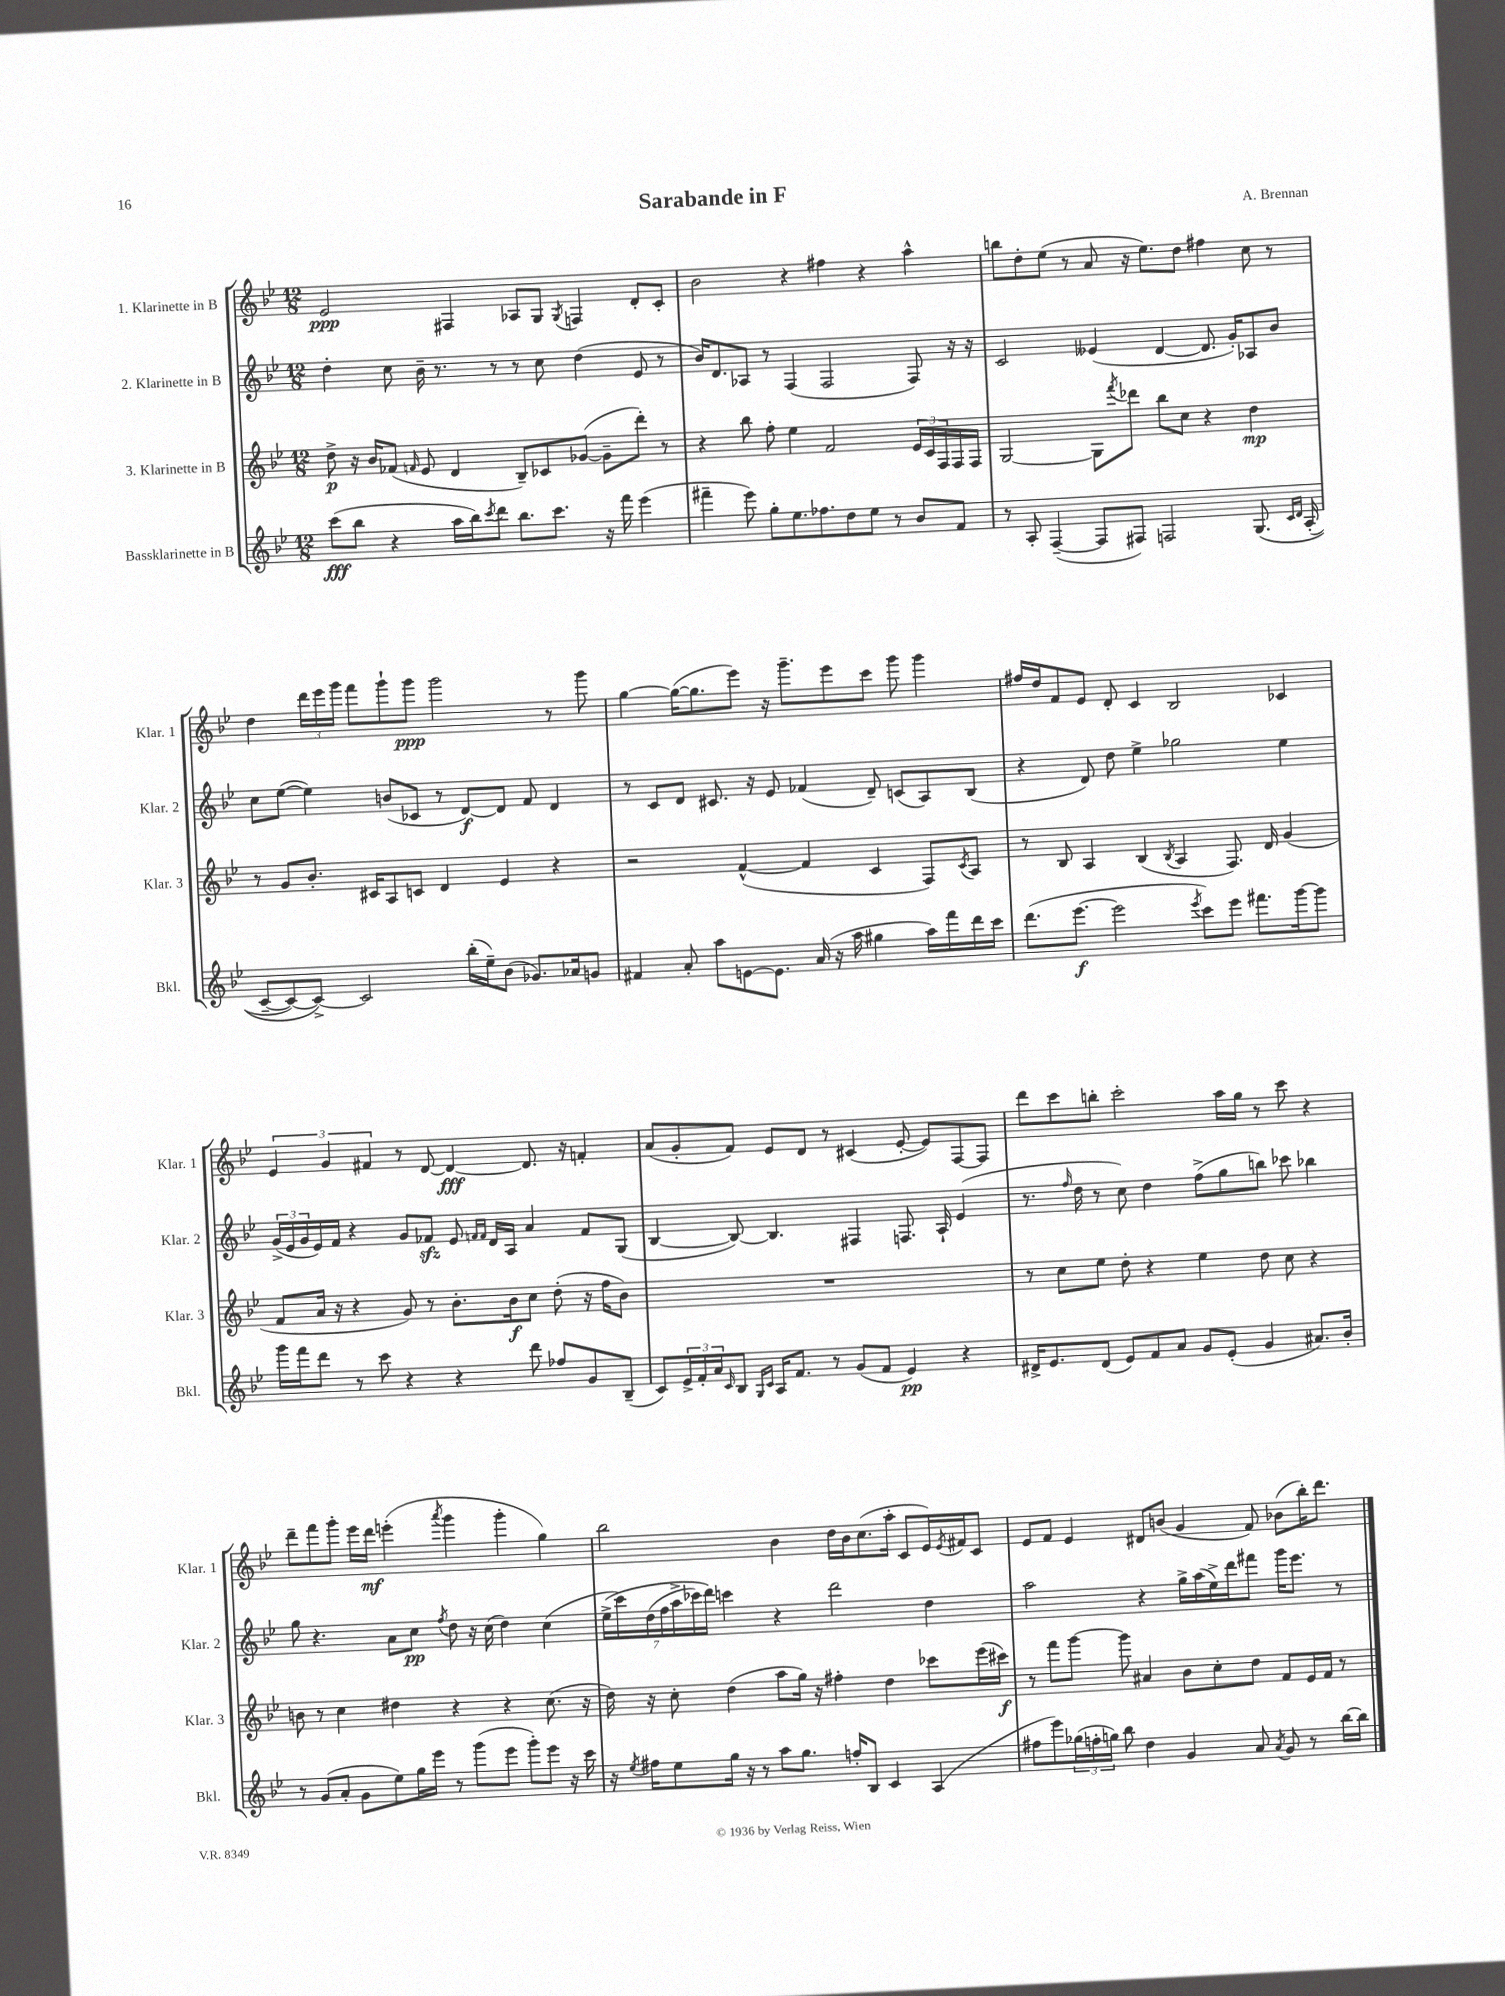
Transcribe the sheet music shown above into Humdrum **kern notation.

**kern	**kern	**kern	**kern
*staff4	*staff3	*staff2	*staff1
*clefG2	*clefG2	*clefG2	*clefG2
*k[b-e-]	*k[b-e-]	*k[b-e-]	*k[b-e-]
*M12/8	*M12/8	*M12/8	*M12/8
(8ccc\L	8dd^\	4dd'\	2e-/
8bb-\J	16r	.	.
.	16b-/LK	.	.
4r	(8f-/J	8cc\	.
.	16qqf/	.	.
.	8e-/	16b-~\	.
.	.	8.r	.
16aa\LL	4d/	.	4F#/
16bb-\J)	.	.	.
8qccc/	.	.	.
8ddd\J	.	8r	.
8.bb-\L	8B-~/L)	8r	8A-/L
.	8c-/	8cc\	8G/J
8.ccc\J	.	.	.
.	.	.	8qG/
.	([8g-/J	(4dd\	4F/
16r	8g-~\]L	.	.
16fff\	.	.	.
(4eee-\	8ddd'\J)	8e-/	8d'/L
.	8r	8r	8c'/J
=	=	=	=
4fff#~\	4r	16b-/LK)	2b-\
.	.	8.d/	.
8eee-\)	8bb-\	8A-/J	.
8gg'\L	8ff'\	8r	.
8.ee-\	4ee-\	(4F/	4r
8.ff-\	.	.	.
.	2f/	2F/	4ff#\
8dd\	.	.	.
8ee-\J	.	.	4r
8r	.	.	.
8b-/L	24e-/LL	8F/)	4aa^^\
.	24c/	.	.
.	24F/	.	.
8f/J	16F/	16r	.
.	16F/JJ	16r	.
=	=	=	=
8r	[2G/	2c/	8bb\L
8A'/	.	.	8dd'\
([4F~/	.	.	(8ee-\J
.	.	.	8r
8F/]L	8G\]L	(4e--/	8a/
.	8qfff/	.	.
8F#/J)	8ddd-\J	.	16r
.	.	.	8.ee-\L)
2F/	8bb-\L	[4d/	.
.	8cc\J	.	8dd\J
.	4r	8.d/]	4ff#\
.	.	16g'/LK)	.
&(8.G/	4dd\	8A-/	8cc\
.	.	8b-/J	8r
16qqc/LL	.	.	.
16qqd/JJ	.	.	.
(16A'/	.	.	.
=	=	=	=
[8c~/L	8r	8cc\L	4dd\
8c/_)	8g/L	([8ee-\J	.
8c^/_J&)	8.b-'/J	4ee-\])	24ddd\LL
.	.	.	24eee-\
.	.	.	24ggg\JJ
2c/]	.	.	8fff\L
.	16c#/LK	.	.
.	8A/	(8b/L	8ggg`\
.	8c/J	8c-/J	8ggg\J
.	4d/	8r	2ggg\
(16bb-'\LL	.	[8d/L)	.
16ee-~\J)	.	.	.
(8b-\J	4e-/	8d/]J	.
8.g-/L)	.	8f/	.
.	4r	4d/	8r
16a-/k	.	.	.
8g/J	.	.	8ggg\
=	=	=	=
4f#/	2r	8r	[4gg\
.	.	8c/L	.
8a'/	.	8d/J	(16gg\_LK
.	.	.	8.gg\]
8aa\L	.	8.c#/	.
[8e\	([4f^^/	.	8eee-\J)
.	.	16r	.
8.e\]J	.	8e-/	16r
.	.	.	8.ggg~\L
.	4f/]	(4f-/	.
(16a/	.	.	.
16r	.	.	8eee-\
16aa\	.	.	.
4gg#\	4c/	8d~/)	8ccc\J
.	.	(8c/L	8ggg\
16aa\LL)	8F/L)	8A/)	4ggg\
16fff\	.	.	.
.	8qc/	.	.
16ddd\	8A/J	(8B-/J	.
16ccc\JJ	.	.	.
=	=	=	=
(8.ddd\L	8r	4r	16ff#/LL
.	.	.	16dd/J
.	8B-/	.	8f/
[8.eee-\J	.	.	.
.	4A/	8d/)	8e-/J
2eee-\]	.	8dd\	8d'/
.	(4B-/	4ee-^\	4c/
.	8qB-/	.	.
.	4A/	2gg-\	2B-/
8qeee-/	.	.	.
8ccc\L)	.	.	.
8eee-\J	8.F/)	.	.
8.fff#\L	.	.	.
.	16d/	.	.
.	(4g/	4ee-\	4c-/
[16ggg\k	.	.	.
8ggg\]J	.	.	.
=	=	=	=
16ggg\LL	8f/L	(24g^/LL	6e-/
.	.	24e-/	.
16fff\J	.	.	.
.	.	24g/	.
8ddd\J	16a/Jk	16e-/)	.
.	.	.	6g/
.	16r	16f/JJ	.
8r	4r	4r	.
.	.	.	6f#/
8ccc\	.	.	.
4r	8g/)	8g/L	8r
.	8r	8f-/J	[8d/
4r	8.b-'\L	8e-/	4d/_
.	.	16qqf/LL	.
.	.	16qqf/JJ	.
.	.	16d/LL	.
.	16b-\k	16A/JJ	.
8ddd\	8cc\J	4a/	8.d/]
8ff-/L	(8dd'\	.	.
.	.	.	16r
8g/	16r	8f/L	4f'/
.	16ff\LK	.	.
(8B-~/J	8b-\J)	(8G/J	.
=	=	=	=
8c/L)	1.r	[4B-/	(8a/L
24e-^/L	.	.	8g'/
24f'/	.	.	.
24a/J	.	.	.
16qqc/	.	.	.
8B-/J	.	8B-/_)	8f/J)
16qqG/LL	.	.	.
16qqc/JJ	.	.	.
16A/LK	.	4.B-/]	8e-/L
8.f/J	.	.	.
.	.	.	8d/J
8r	.	.	8r
(8g/L	.	4F#/	(4c#/
8f/J	.	.	.
4e-/)	.	8.F/	[8e-'/
.	.	.	8e-/]L)
.	.	16A`/	.
4r	.	(4e-/	[8F/
.	.	.	8F/]J
=	=	=	=
16d#^/LK	8r	8.r	8ddd\L
8.e-/	.	.	.
.	8cc\L	.	8ccc\
.	.	16qqff/	.
.	.	16dd\	.
(8d#/J	8ee-\J	8r	8bb'\J
8e-/L)	8dd'\	8cc\)	2ccc'\
8f/	4r	4dd\	.
8a/J	.	.	.
8g/L	4ee-\	(8ff^\L	.
(8e-'/J	.	8gg\	16aa\LL
.	.	.	16gg\JJ
4g/	8dd\	8bb\J)	8r
.	8cc\	8ccc-\	8ccc\
8.a#/L)	4r	4bb-\	4r
16b-'/Jk	.	.	.
=	=	=	=
8r	8b\	8gg\	8ddd~\L
(8g/L	8r	4.r	8fff\
8a'/J	4cc\	.	8ggg'\J
8g\L	.	.	16eee-\LL
.	.	.	16ddd\JJ
8ee-\)	4dd#\	8a\L	(4eee'\
16gg\L	.	8cc\J	.
16eee-\JJ	.	.	.
.	.	8qff/	8qaaa/
8r	4r	8dd\	4ggg\
(8ggg\L	.	16r	.
.	.	(16cc\	.
8eee-\J	4r	4dd\)	4ggg'\
8ggg'\L)	.	.	.
8eee-\J	(8.cc\	(4cc\	4gg\)
16r	.	.	.
16ccc\	16r	.	.
=	=	=	=
16r	16dd\)	&(28ee-^\LL	2bb-\
.	.	28ccc\)	.
8qee-/	.	.	.
16ff#\LK	16r	.	.
.	.	(28dd\	.
.	.	28ff\	.
8ee-\	8cc'\	.	.
.	.	28aa^\	.
.	.	28ccc-\)	.
.	.	28ddd\JJ&)	.
16gg\Jk	(4dd\	4ccc\	.
16r	.	.	.
8r	.	.	.
8aa\L	8aa\L	4r	4b-\
8.gg\J	16gg\Jk)	.	.
.	16r	.	.
.	4ff#'\	2ddd\	16dd\LL
16ff'/LK	.	.	16b-\J
8B-/J	.	.	(8.cc\
4c/	4dd\	.	.
.	.	.	16aa'\Jk
.	.	.	8c/L
(4A/	8ccc-\L	4dd\	16e-/L)
.	.	.	8qe-/
.	.	.	16f#/J
.	(16eee-\L	.	8c/J
.	16ccc#\JJ)	.	.
=	=	=	=
8ff#\L	8r	2aa\	8e-/L
8eee-\)	8fff\L	.	8f/J
(24gg-\L	[8ggg\J	.	4e-/
24ff'\	.	.	.
24gg\JJ)	.	.	.
8bb-\	8ggg\]	.	.
4dd\	4a#/	4r	8d#/L
.	.	.	(8b/J
4g/	8b-\L	16gg^\LL	4g/
.	.	(16aa\	.
.	8cc'\	16ee-^\)	.
.	.	16ddd\J	.
8a/	8dd\J	8fff#\J	8f/)
8qa/	.	.	.
8g/	8f/L	16ggg\LK	(8b-\L
.	.	8.eee-\J	.
8r	16e-/L	.	16bb-'\K)
.	16f/JJ	.	8.ddd\J
[16bb-\LL	8r	8r	.
16bb-\]JJ	.	.	.
==	==	==	==
*-	*-	*-	*-
